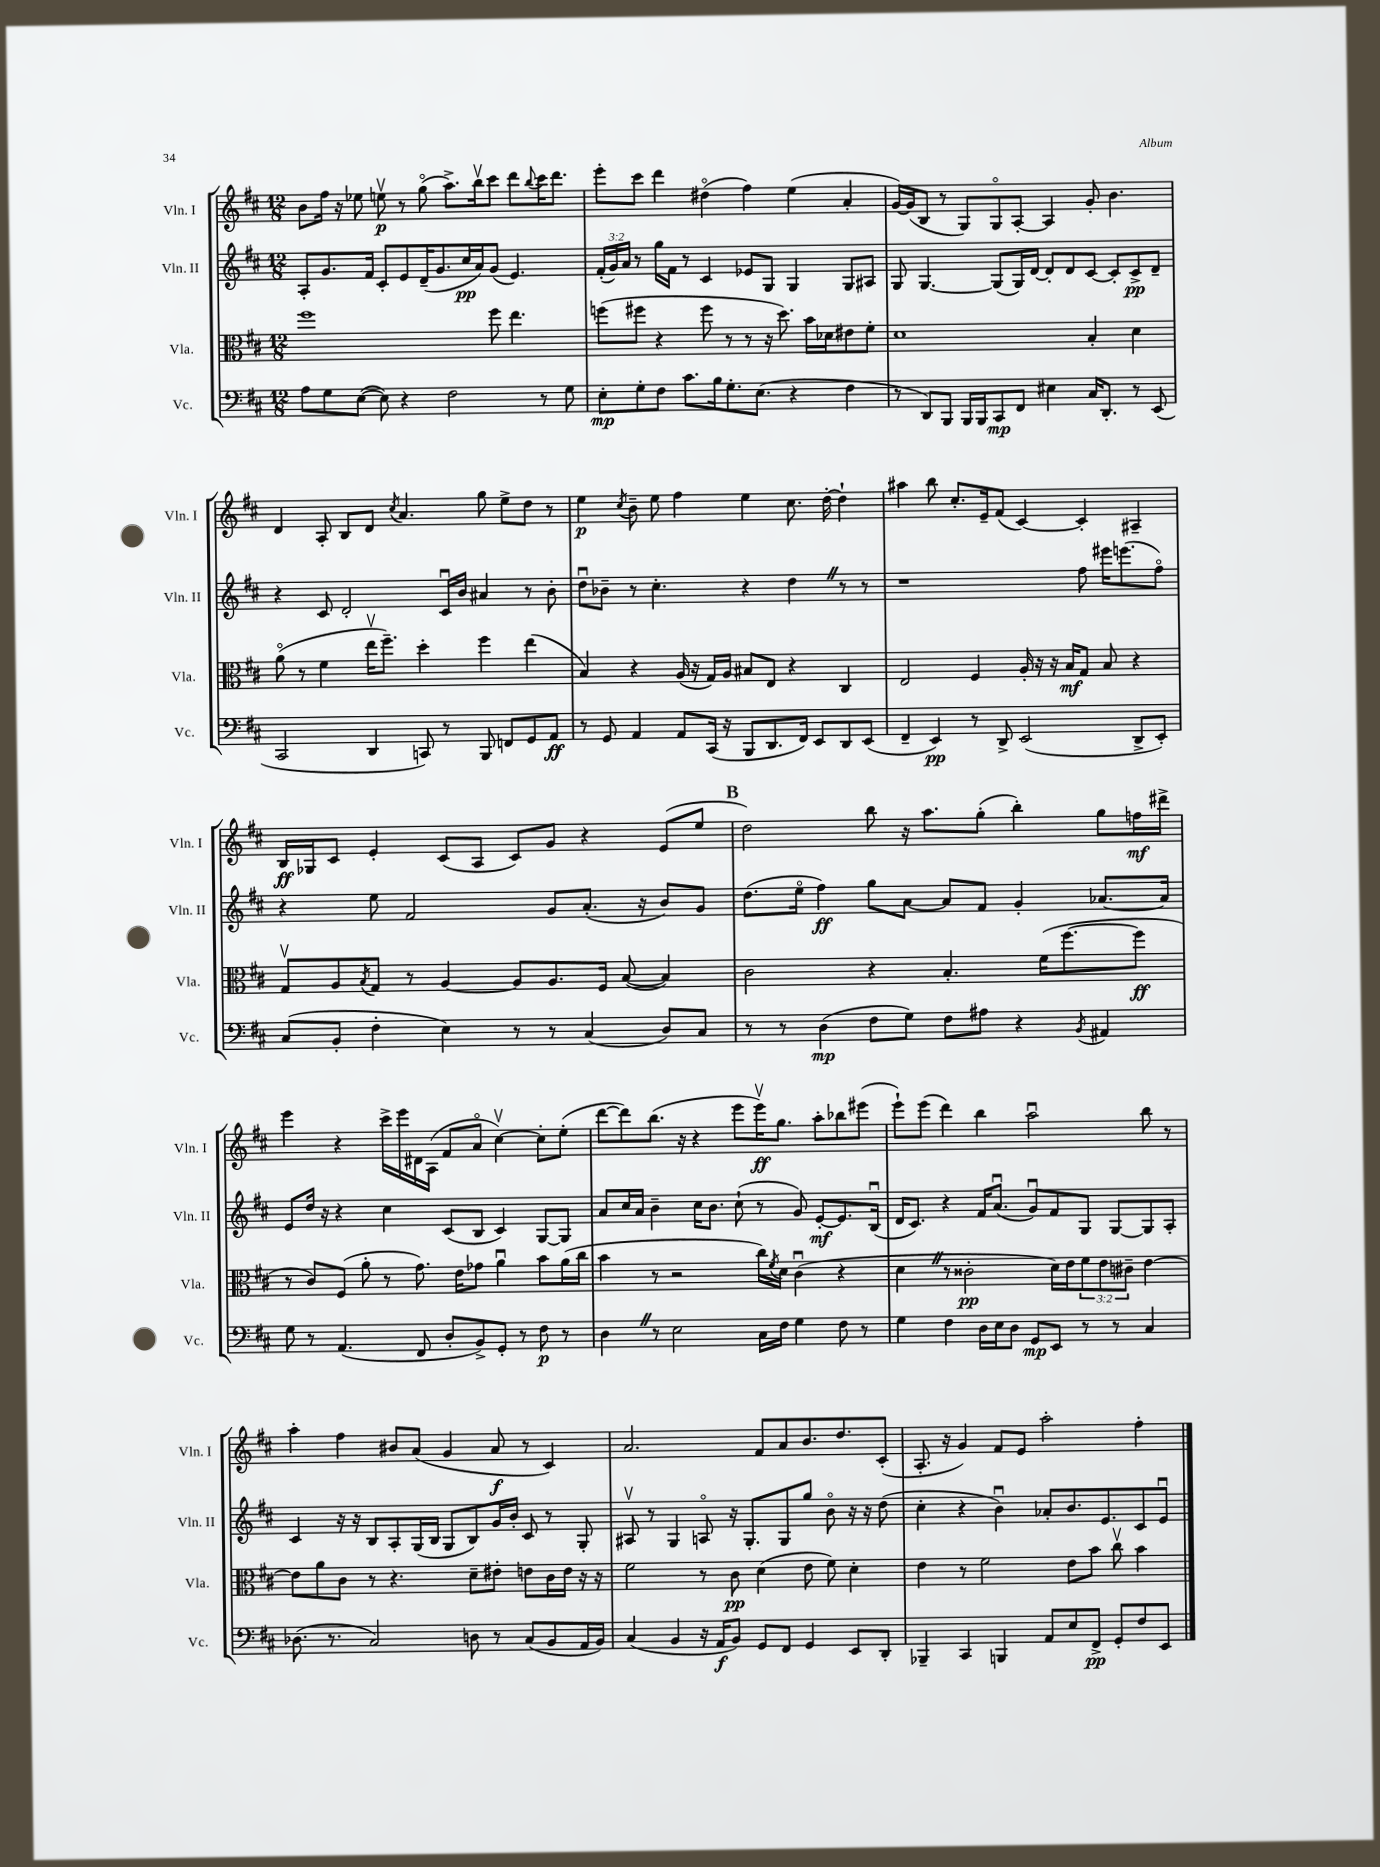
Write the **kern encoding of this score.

**kern	**dynam	**kern	**dynam	**kern	**dynam	**kern	**dynam
*part4	*part4	*part3	*part3	*part2	*part2	*part1	*part1
*staff4	*staff4	*staff3	*staff3	*staff2	*staff2	*staff1	*staff1
*I"Vc.	*	*I"Vla.	*	*I"Vln. II	*	*I"Vln. I	*
*I'Vc.	*	*I'Vla.	*	*I'Vln. II	*	*I'Vln. I	*
*clefF4	*	*clefC3	*	*clefG2	*	*clefG2	*
*k[f#c#]	*	*k[f#c#]	*	*k[f#c#]	*	*k[f#c#]	*
*M12/8	*	*M12/8	*	*M12/8	*	*M12/8	*
=122	=122	=122	=122	=122	=122	=122	=122
8A\L	.	1ff#	.	8A'/L	.	8b\L	.
8G\	.	.	.	8.g/	.	16ff#\Jk	.
.	.	.	.	.	.	16r	.
([8E\J	.	.	.	.	.	8ee-X\	.
.	.	.	.	16f#/Jk	.	.	.
8E\])	.	.	.	8c#'/L	.	8eenv\	p
4r	.	.	.	8e/	.	8r	.
.	.	.	.	(16d~/K	.	(8gg\	.
.	.	.	.	8.g/	.	.	.
2F#\	.	.	.	.	.	8.aa^\L)	.
.	.	.	.	16cc#/L	pp	.	.
.	.	.	.	16a/J)	.	16bbv\k	.
.	.	8ff#\	.	(8g/J	.	8ccc#\J	.
.	.	4.ee\	.	4.e/)	.	8ddd\L	.
.	.	.	.	.	.	8qqbb/	.
8r	.	.	.	.	.	16ccc#\K	.
.	.	.	.	.	.	8.ddd\J	.
8G\	.	.	.	.	.	.	.
=123	=123	=123	=123	=123	=123	=123	=123
8E'\L	mp	(8ffn\L	.	(24f#'/LL	.	8eee'\L	.
.	.	.	.	24g/)	.	.	.
.	.	.	.	24a/JJ	.	.	.
8G'\	.	8ff#X\J	.	8r	.	8ccc#\J	.
8F#\J	.	4r	.	16gg\LL	.	4ddd\	.
.	.	.	.	16f#\JJ	.	.	.
8.c#\L	.	.	.	8r	.	.	.
.	.	8ff#\	.	4c#/	.	(4dd#X\	.
16B\k	.	.	.	.	.	.	.
8.G'\	.	8r	.	.	.	.	.
.	.	8r	.	8e-X/L	.	4ff#\)	.
(8.E\J	.	.	.	.	.	.	.
.	.	16r	.	8G/J	.	.	.
.	.	8.dd\)	.	.	.	.	.
4r	.	.	.	4G/	.	(4ee\	.
.	.	16b\LL	.	.	.	.	.
.	.	16d-X\J	.	.	.	.	.
4F#\	.	8e#X\	.	8G/L	.	4a'/	.
.	.	8f#'\J	.	8A#X/J	.	.	.
=124	=124	=124	=124	=124	=124	=124	=124
8r	.	1d	.	8G/	.	[16g/LL)	.
.	.	.	.	.	.	(16g/J]	.
8DD/L)	.	.	.	[4.G/	.	8B/J	.
8BBB/J	.	.	.	.	.	8r	.
16BBB/LL	.	.	.	.	.	8G/L)	.
16BBB/J	.	.	.	.	.	.	.
8CC#/	mp	.	.	(8G/L]	.	8G/	.
8FF#/J	.	.	.	16G/L)	.	[8A'/J	.
.	.	.	.	[16d/JJ	.	.	.
4E#X\	.	.	.	8d'/L]	.	4A/]	.
.	.	.	.	8d/	.	.	.
16C#/KL	.	4B'/	.	[8c#/J	.	8g'/	.
8.DD'/J	.	.	.	.	.	.	.
.	.	.	.	8c#'/L]	.	4.b\	.
8r	.	4d\	.	8c#^/	pp	.	.
(8EE/	.	.	.	8d~/J	.	.	.
!!LO:LB:g=z
=125	=125	=125	=125	=125	=125	=125	=125
2CC#/	.	(8a\	.	4r	.	4d/	.
.	.	8r	.	.	.	.	.
.	.	4f#\	.	8c#/	.	8A'/	.
.	.	.	.	2d'/	.	8B/L	.
4DD/	.	16eev\KL	.	.	.	8d/J	.
.	.	8.ff#~\J)	.	.	.	.	.
.	.	.	.	.	.	8qcc#/	.
.	.	.	.	.	.	4.a/	.
8CCn/)	.	4dd'\	.	.	.	.	.
8r	.	.	.	16c#u/LL	.	.	.
.	.	.	.	16b/JJ	.	.	.
8BBB/	.	4ff#\	.	4a#X/	.	8gg\	.
8FFn/L	.	.	.	.	.	8ee^\L	.
8GG/	.	(4ee\	.	8r	.	8dd\J	.
8AA/J	ff	.	.	8b'\	.	8r	.
=126	=126	=126	=126	=126	=126	=126	=126
8r	.	4B/)	.	8ddu\L	.	4ee\	p
8GG/	.	.	.	8b-X~\J	.	.	.
.	.	.	.	.	.	8qcc#/	.
4AA/	.	4r	.	8r	.	8b~\	.
.	.	.	.	4.cc#'\	.	8ee\	.
8AA/L	.	(16A/	.	.	.	4ff#\	.
.	.	16r	.	.	.	.	.
(16CC#/Jk	.	16G/LL)	.	.	.	.	.
16r	.	16A/JJ	.	.	.	.	.
8BBB/L	.	8B#X/L	.	4r	.	4ee\	.
8.DD/	.	8E/J	.	.	.	.	.
.	.	4r	.	4ddZ\	.	8.cc#\	.
16FF#/Jk)	.	.	.	.	.	.	.
8EE/L	.	.	.	.	.	.	.
.	.	.	.	.	.	[16dd'\	.
8DD/	.	4C#/	.	8r	.	4dd`\]	.
(8EE/J	.	.	.	8r	.	.	.
=127	=127	=127	=127	=127	=127	=127	=127
4FF#~/	.	2E/	.	1r	.	4aa#X\	.
4EE/)	pp	.	.	.	.	8bb\	.
.	.	.	.	.	.	8.cc#'/L	.
8r	.	4F#/	.	.	.	.	.
.	.	.	.	.	.	16e~/k	.
8DD^/	.	.	.	.	.	(8f#/J	.
(2EE/	.	16A'/	.	.	.	[4c#/)	.
.	.	16r	.	.	.	.	.
.	.	16r	.	.	.	.	.
.	.	16B/KL	mf	.	.	.	.
.	.	8G/J	.	8ff#\	.	4c#'/]	.
.	.	8B/	.	16eee#X\KL	.	.	.
.	.	.	.	(8.eeen\	.	.	.
8DD^/L	.	4r	.	.	.	4A#X~/	.
8EE'/J)	.	.	.	8ff#\J)	.	.	.
!!LO:LB:g=z
=128	=128	=128	=128	=128	=128	=128	=128
(8C#/L	.	8Gv/L	.	4r	.	16B/LL	ff
.	.	.	.	.	.	16G-X/J	.
8BB'/J	.	8A/	.	.	.	8c#/J	.
.	.	8qB/	.	.	.	.	.
4F#'\	.	8G/J	.	8ee\	.	4e'/	.
.	.	8r	.	2f#/	.	.	.
4E\)	.	[4A/	.	.	.	(8c#/L	.
.	.	.	.	.	.	8A/J	.
8r	.	8A/L]	.	.	.	8c#/L)	.
8r	.	8.A/	.	8g/L	.	8g/J	.
(4C#/	.	.	.	(8.a'/J	.	4r	.
.	.	16F#/Jk	.	.	.	.	.
.	.	([8B/	.	.	.	.	.
.	.	.	.	16r	.	.	.
8D/L)	.	4B/])	.	8b/L)	.	(8e/L	.
8C#/J	.	.	.	8g/J	.	8ee/J	.
!!LO:REH:place=s1:t=B
=129	=129	=129	=129	=129	=129	=129	=129
8r	.	2c#\	.	(8.dd\L	.	2dd\)	.
8r	.	.	.	.	.	.	.
.	.	.	.	16ee\Jk	.	.	.
(4D\	mp	.	.	4ff#\)	ff	.	.
8F#\L	.	4r	.	8gg\L	.	8bb\	.
8G\J)	.	.	.	[8a\J	.	16r	.
.	.	.	.	.	.	8.aa\L	.
8F#\L	.	4.B'/	.	8a/L]	.	.	.
8A#X\J	.	.	.	8f#/J	.	(8gg'\J	.
4r	.	.	.	4g'/	.	4bb'\)	.
.	.	(16f#\KL	.	.	.	.	.
.	.	[8.ff#\	.	.	.	.	.
8qBB/	.	.	.	.	.	.	.
4AA#X/	.	.	.	[8.a-X/L	.	8gg\L	.
.	.	8ff#\J]	ff	.	.	16ffn\L	mf
.	.	.	.	16a-/Jk]	.	16ddd#X^\JJ	.
!!LO:LB:g=z
=130	=130	=130	=130	=130	=130	=130	=130
8G\	.	8r	.	8e/L	.	4eee\	.
8r	.	8c#/L)	.	16dd/Jk	.	.	.
.	.	.	.	16r	.	.	.
(4.AA/	.	(8F#/J	.	4r	.	4r	.
.	.	8a'\	.	.	.	.	.
.	.	8r	.	4cc#\	.	16ccc#^\LL	.
.	.	.	.	.	.	16eee\	.
8FF#/	.	8.g\)	.	.	.	16d#X\	.
.	.	.	.	.	.	(16A\JJ	.
8D'/L	.	.	.	(8c#/L	.	8f#/L	.
.	.	16e\KL	.	.	.	.	.
8BB^/)	.	8g-X\J	.	8B/J	.	8a/J	.
8GG'/J	.	4au\	.	4c#/)	.	[4cc#v\)	.
8r	.	.	.	.	.	.	.
8F#\	p	8b\L	.	[8G/L	.	8cc#'\L]	.
8r	.	(16a\L	.	8G/J]	.	(8ee'\J	.
.	.	16cc#\JJ	.	.	.	.	.
=131	=131	=131	=131	=131	=131	=131	=131
4DZ\	.	4b\	.	8a/L	.	[8ddd\L	.
.	.	.	.	16cc#/L	.	8ddd\])	.
.	.	.	.	16a/JJ	.	.	.
8r	.	8r	.	4b~\	.	(8.bb\J	.
2E\	.	2r	.	.	.	.	.
.	.	.	.	.	.	16r	.
.	.	.	.	16cc#\KL	.	4r	.
.	.	.	.	8.b\J	.	.	.
.	.	.	.	(8cc#`\	.	8eee\L	.
16C#\LL	.	16cc#\LL)	.	8r	.	16eeev\K)	ff
.	.	8qf#/	.	.	.	.	.
16F#\JJ	.	16d\JJ	.	.	.	8.gg\J	.
4G\	.	(4c#u\	.	8g/)	.	.	.
.	.	.	.	[8e'/L	mf	8aa'\L	.
8F#\	.	4r	.	8.e/]	.	8bb-X\	.
8r	.	.	.	.	.	(8eee#X\J	.
.	.	.	.	(16Bu/Jk	.	.	.
=132	=132	=132	=132	=132	=132	=132	=132
4G\	.	4dZ\	.	16d/KL	.	8eee`\L)	.
.	.	.	.	8.c#/J)	.	.	.
.	.	.	.	.	.	(8eee\J	.
4F#\	.	8r	.	4r	.	4ddd\)	.
.	.	2c##X'\	pp	.	.	.	.
16D\LL	.	.	.	16f#/KL	.	4bb\	.
16E\J	.	.	.	(8.au/J	.	.	.
8D\J	.	.	.	.	.	.	.
8GG/L	mp	.	.	8gu/L)	.	2aau\	.
8EE/J	.	16d\LL)	.	8f#/	.	.	.
.	.	16e\J	.	.	.	.	.
8r	.	12f#\	.	8G/J	.	.	.
.	.	12e\	.	.	.	.	.
8r	.	.	.	[8G/L	.	.	.
.	.	12c#X~\J	.	.	.	.	.
4C#/	.	[4e\	.	8G/]	.	8bb\	.
.	.	.	.	8A'/J	.	8r	.
!!LO:LB:g=z
=133	=133	=133	=133	=133	=133	=133	=133
(8.D-X\	.	8e\L]	.	4c#/	.	4aa'\	.
.	.	8a\	.	.	.	.	.
8.r	.	.	.	.	.	.	.
.	.	8c#\J	.	16r	.	4ff#\	.
.	.	.	.	16r	.	.	.
2C#/)	.	8r	.	8B/L	.	.	.
.	.	4.r	.	8A'/	.	8b#X/L	.
.	.	.	.	(16G/L	.	(8a/J	.
.	.	.	.	16B/JJ	.	.	.
.	.	.	.	8G/L	.	4g/	.
8Dn\	.	8d~\L	.	8B/)	.	.	.
8r	.	8e#X'\J	.	16g/L	.	8a/	f
.	.	.	.	16b'/JJ	.	.	.
(8C#/L	.	8en\L	.	8c#/	.	8r	.
8BB/	.	16c#\L	.	8r	.	4c#/)	.
.	.	16e\JJ	.	.	.	.	.
16AA/L	.	16r	.	8G'/	.	.	.
16BB/JJ)	.	16r	.	.	.	.	.
=134	=134	=134	=134	=134	=134	=134	=134
(4C#/	.	2f#\	.	8A#Xv/	.	2.a/	.
.	.	.	.	8r	.	.	.
4BB/	.	.	.	4G/	.	.	.
16r	.	8r	.	8An/	.	.	.
16AA/KL	f	.	.	.	.	.	.
8BB/J)	.	8c#\	pp	16r	.	.	.
.	.	.	.	8.G'/L	.	.	.
8GG/L	.	(4d\	.	.	.	8f#/L	.
8FF#/J	.	.	.	8G/	.	8a/	.
4GG/	.	8e\	.	8gg/J	.	8.b/	.
.	.	8f#\)	.	8b\	.	.	.
.	.	.	.	.	.	8.dd/	.
8EE/L	.	4d'\	.	16r	.	.	.
.	.	.	.	16r	.	.	.
8DD'/J	.	.	.	(8dd\	.	(8c#'/J	.
=135	=135	=135	=135	=135	=135	=135	=135
4BBB-X~/	.	4e\	.	4cc#'\	.	8.A'/	.
.	.	.	.	.	.	16r	.
4CC#/	.	8r	.	4r	.	4g/)	.
.	.	2f#\	.	.	.	.	.
4BBBn/	.	.	.	4bu\)	.	8f#/L	.
.	.	.	.	.	.	8e/J	.
8AA/L	.	.	.	8a-X'/L	.	2aa'\	.
8E/	.	8e\L	.	8.b/	.	.	.
8FF#^/J	pp	8b\J	.	.	.	.	.
.	.	.	.	8.e/	.	.	.
8GG'/L	.	8cc#v\	.	.	.	.	.
8F#/	.	4b\	.	8c#/	.	4ff#'\	.
8EE/J	.	.	.	8eu/J	.	.	.
==	==	==	==	==	==	==	==
*-	*-	*-	*-	*-	*-	*-	*-
